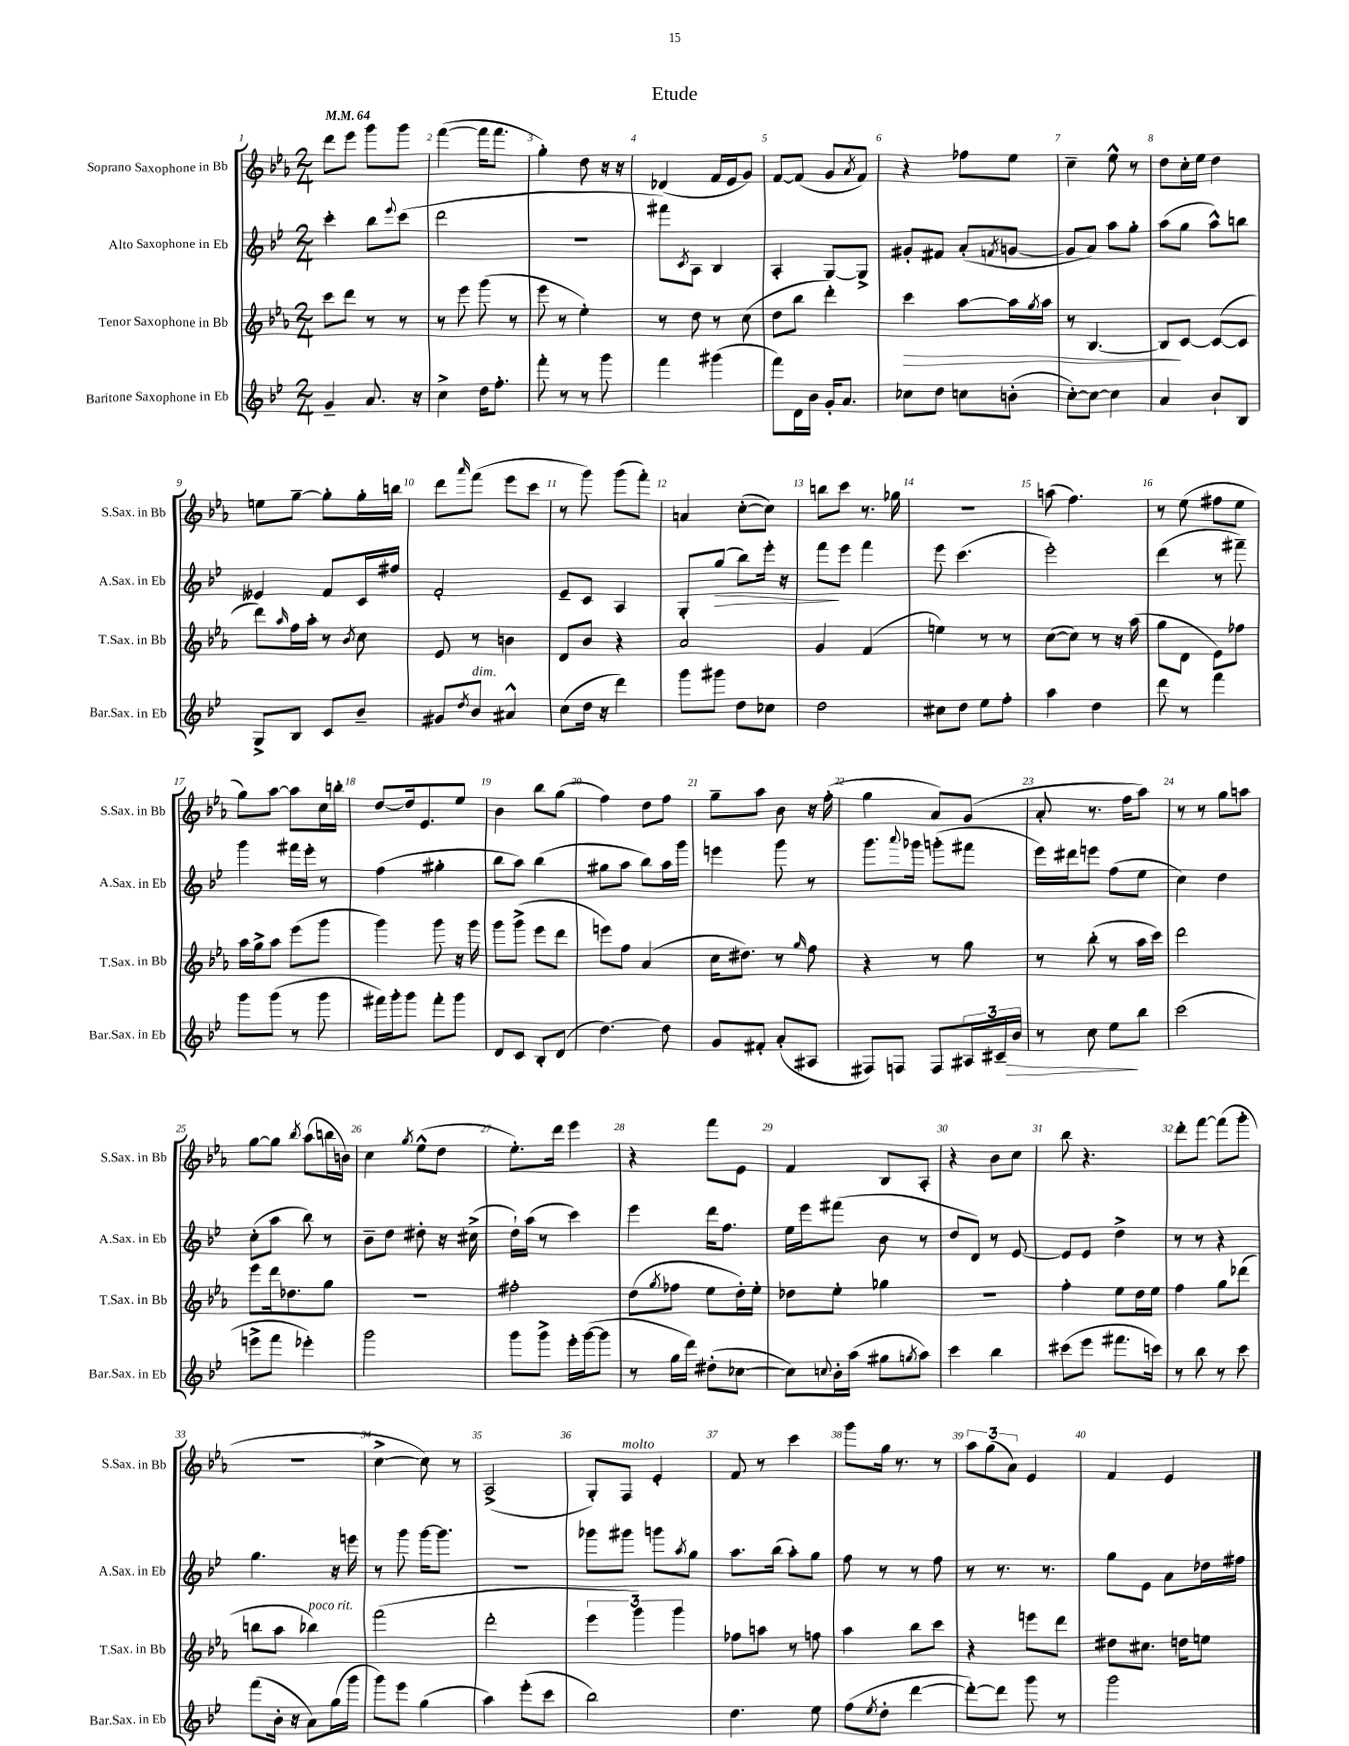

**kern	**kern	**kern	**kern
*staff4	*staff3	*staff2	*staff1
*clefG2	*clefG2	*clefG2	*clefG2
*k[b-e-]	*k[b-e-a-]	*k[b-e-]	*k[b-e-a-]
*M2/4	*M2/4	*M2/4	*M2/4
*MM64	*MM64	*MM64	*MM64
4g~	8ccc	4ccc'	8ddd
.	8ddd	.	8eee-
8.a	8r	8bb-	8ggg
.	.	8qqeee-	.
.	8r	(8ccc	8ggg
16r	.	.	.
=	=	=	=
4cc^	8r	2ddd	([4fff
.	8eee-	.	.
16dd	(8ggg	.	16fff]
8.ff'	.	.	8.fff
.	8r	.	.
=	=	=	=
8fff'	8eee-	2r	4gg')
8r	8r	.	.
8r	4ee-')	.	8dd
8ggg	.	.	16r
.	.	.	16r
=	=	=	=
4fff	8r	8fff#)	(4d-
.	.	8qc	.
.	8dd	8A	.
(4ggg#	8r	4B-	16f
.	.	.	16e-
.	(8cc	.	8g)
=	=	=	=
8fff)	8dd	4A'	[8f
16d	8bb-	.	(8f]
16b-	.	.	.
16g'	4ddd')	[8G	8g
8.a	.	.	.
.	.	.	8qa-
.	.	8G^]	8f)
=	=	=	=
8cc-	4ccc	8g#'	4r
8dd	.	8f#	.
8cc	[8aa-	(8a'	8ff-
.	.	8qf	.
(8b'	16aa-]	[8g	8ee-
.	8qgg	.	.
.	16aa-	.	.
=	=	=	=
[8cc')	8r	8g]	4cc~
8cc_	[4.B-	8a)	.
4cc]	.	8aa	8ee-^^
.	.	8gg'	8r
=	=	=	=
4a	8B-]	(8aa	8dd
.	[8c	8gg	16cc'
.	.	.	16ee-
8b-`	(8c_	8aa^^)	4dd
8B-	8c]	8bb	.
=	=	=	=
8G^	8ddd)	4e--	8ee
.	16qqaa-	.	.
8B-	16ff	.	[8gg~
.	16aa-'	.	.
8c	8r	8f	8gg']
.	8qb-	.	.
8b-~	8cc	16c	16gg'
.	.	16ff#	16bb
=	=	=	=
8g#	8e-	2f'	8ddd
8qdd	.	.	16qqaaa-
8b-	8r	.	(8fff
4a#^^	4b	.	8eee-
.	.	.	8ccc
=	=	=	=
(8cc	8d	8e-~	8r
16dd	8b-	8c	8ggg)
16r	.	.	.
4ddd)	4r	4A	(8ggg
.	.	.	8fff')
=	=	=	=
8ggg	2a-	8G'	4a
8ggg#	.	(8gg	.
8dd	.	8bb-)	([8cc'
8cc-	.	16eee-'	8cc])
.	.	16r	.
=	=	=	=
2dd	4g	8fff	8bb
.	.	8eee-	8ccc
.	(4f	4fff	8.r
.	.	.	16gg-
=	=	=	=
8cc#	4ee)	8eee-	2r
8dd	.	(4.ccc	.
8ee-	8r	.	.
8ff'	8r	.	.
=	=	=	=
4aa	([8cc	2eee-')	(8aa
.	8cc])	.	4.ff)
4dd	8r	.	.
.	16r	.	.
.	(16aa-	.	.
=	=	=	=
8ddd	8gg	(4ddd	8r
8r	8d	.	(8ee-
4fff	8e-)	8r	8ff#
.	8ff-	8fff#~)	8ee-
=	=	=	=
8ggg	16aa-	4ggg	8gg)
.	16gg^	.	.
(8ggg	8aa-	.	[8aa-
8r	(8eee-	16fff#	8aa-]
.	.	16eee-'	.
8ggg	8ggg	8r	16cc
.	.	.	16bb'
=	=	=	=
16fff#)	4ggg)	(4ff	[8dd
16ggg'	.	.	.
8ggg	.	.	16dd]
.	.	.	8.e-
8fff#'	8ggg	4gg#'	.
8ggg	16r	.	8ee-
.	16ggg	.	.
=	=	=	=
8d	8ggg	8bb-	4b-
8c	(8ggg^	8aa)	.
8B-'	8eee-	(4bb-	8bb-
(8d	8ddd	.	(8gg
=	=	=	=
[4.dd)	8eee)	8gg#	4ff)
.	8ff	8aa	.
.	(4a-	8bb-)	8dd
8dd]	.	16aa	8ff
.	.	16ggg	.
=	=	=	=
8g	16cc	4eee	8gg~
.	8.dd#)	.	.
8f#'	.	.	8aa-
(8a'	8r	8ggg	8b-
.	16qqgg	.	.
8A#	8ff	8r	16r
.	.	.	(16ff'
=	=	=	=
8F#)	4r	8.ggg	4gg
8F	.	.	.
.	.	8qqaaa	.
.	.	16ggg-	.
8F	8r	(8ggg'	8a-)
24A#	8gg	8fff#	(8g
24c#~	.	.	.
24b-	.	.	.
=	=	=	=
8r	8r	16eee-)	8a-'
.	.	16ddd#	.
8cc	(8bb-'	8eee	8.r
8ee-	8r	(8ff	.
.	.	.	16ff
8bb-	16aa-	8ee-	8aa-)
.	16ccc)	.	.
=	=	=	=
(2ccc	2ddd	4cc)	8r
.	.	.	8r
.	.	4dd	8gg
.	.	.	8aa
=	=	=	=
8eee^	8eee-	(8cc'	[8gg
8fff	16ddd	8aa	8gg]
.	8.dd-	.	.
.	.	.	8qbb-
4eee-')	.	8bb-)	(8aa-
.	8gg	8r	16bb
.	.	.	16b)
=	=	=	=
2ggg	2r	8b-~	4cc
.	.	8dd	.
.	.	.	8qgg
.	.	8dd#'	(8ee-^^
.	.	16r	8dd
.	.	(16cc#^	.
=	=	=	=
8ggg	2ff#'	16dd`)	8.ee-')
.	.	(16aa	.
8ggg^	.	8r	.
.	.	.	16ddd
16eee-'	.	4ccc)	4eee-
([16ggg	.	.	.
8ggg]	.	.	.
=	=	=	=
8r	(8dd	4eee-	4r
.	8qgg	.	.
16gg	8ff-	.	.
16ddd)	.	.	.
(8dd#'	8ee-	16ddd	8fff
.	.	8.ff	.
[8cc-	16dd')	.	8e-
.	16ee-'	.	.
=	=	=	=
8cc-])	8dd-	16ee-	4f
.	.	16eee-	.
8qqcc	.	.	.
16b-'	8ee-'	(8fff#	.
(16aa	.	.	.
8gg#	4gg-	8b-	8B-
8qgg	.	.	.
8aa)	.	8r	8A-'
=	=	=	=
4ccc	2r	8dd	4r
.	.	8d)	.
4bb-	.	8r	8b-
.	.	[8e-	8cc
=	=	=	=
(8ccc#	4ff'	8e-]	8bb-
8eee-	.	8e-	4.r
8.fff#	8ee-	4dd^	.
.	16dd	.	.
16ccc)	16ee-	.	.
=	=	=	=
8r	4ff	8r	8ddd'
8bb-	.	8r	[8fff
8r	8gg	4r	(8fff]
8ccc	(8ddd-	.	8ggg'
=	=	=	=
(8fff	8bb	4.gg	2r
16b-'	8aa-	.	.
16r	.	.	.
8a)	4bb-)	.	.
(16gg	.	16r	.
16ggg	.	16eee	.
=	=	=	=
8ggg)	(2fff	8r	[4cc^
8eee-	.	8ggg	.
(4gg	.	[16ggg	8cc])
.	.	8.ggg]	.
.	.	.	8r
=	=	=	=
4aa)	2ddd'	2r	(2A-^
(8eee-'	.	.	.
8ccc	.	.	.
=	=	=	=
2bb-)	6eee-	8ggg-	8G')
.	.	8ggg#	8F
.	6ggg)	.	.
.	.	8ggg	4e-'
.	6ggg	.	.
.	.	8qaa	.
.	.	8gg	.
=	=	=	=
4.dd	8ff-	8.aa	8f
.	8aa	.	8r
.	.	(16bb-	.
.	8r	8aa')	4ccc
8ee-	8ff	8gg	.
=	=	=	=
(8ff	4aa-	8ff	8ggg
8qee-	.	.	.
8dd'	.	8r	16gg
.	.	.	8.r
[4ddd	8bb-	8r	.
.	8ccc	8ff	8r
=	=	=	=
8ddd'_)	4r	8r	12aa-
.	.	.	(12gg
8ddd]	.	8.r	.
.	.	.	12a-)
8ggg	8eee	.	4e-
.	.	8.r	.
8r	8ddd	.	.
=	=	=	=
2ggg	8dd#	8gg	4f
.	8.cc#	8e-	.
.	.	8a	4e-
.	16dd	.	.
.	8ee	16dd-	.
.	.	16ff#	.
==	==	==	==
*-	*-	*-	*-
